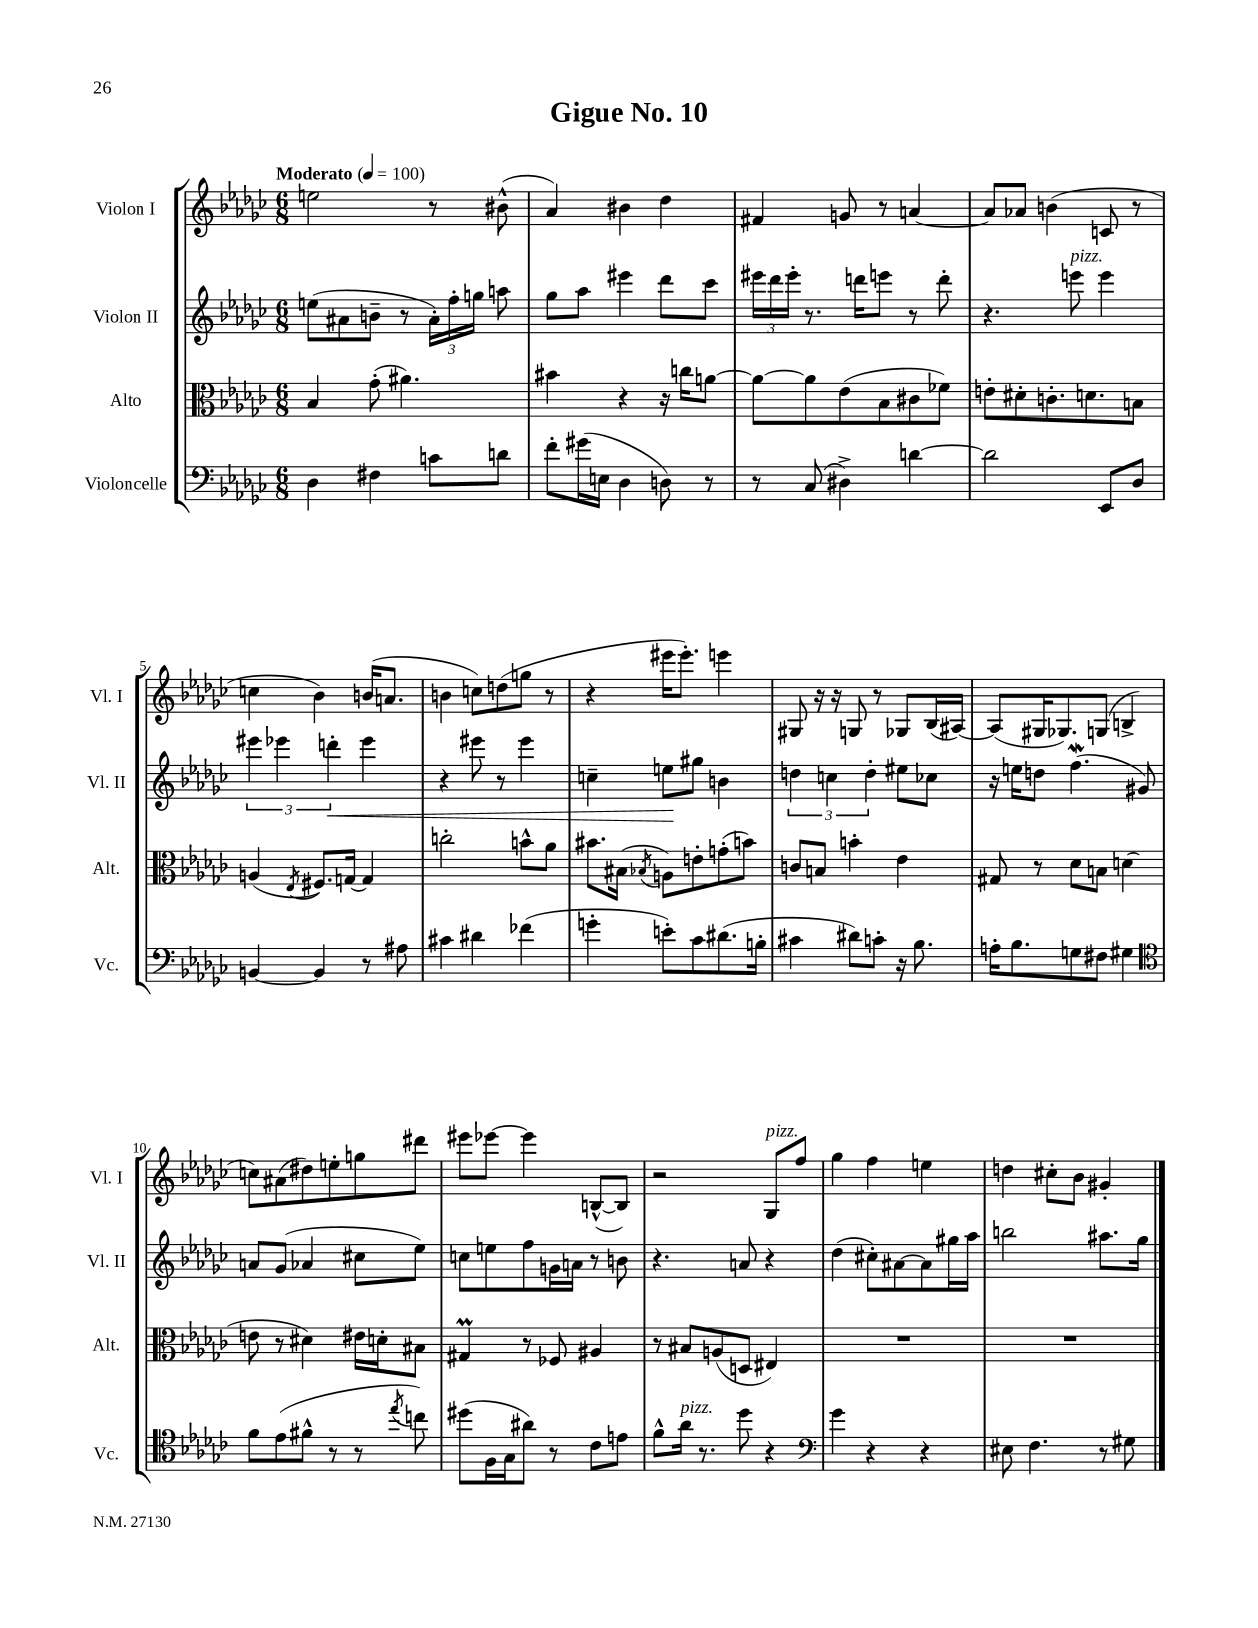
\header { title = "Gigue No. 10" }
<<
\new StaffGroup <<
\new Staff = "s0" \with { instrumentName = "Violon I" shortInstrumentName = "Vl. I" } {
    \clef treble \key ges \major \numericTimeSignature \time 6/8 \tempo "Moderato" 4 = 100
    \autoBeamOff e''2 r8 bis'8-^( |
    aes'4) bis'4 des''4 |
    fis'4 g'8 r8 a'4~ |
    a'8[ aes'8] b'4( c'8 r8 |
    c''4 bes'4) b'16[( a'8.] |
    b'4 c''8[) d''8( g''8] r8 |
    r4 eis'''16[ eis'''8.]-.) e'''4 |
    gis8 r16 r16 g8 r8 ges8[ bes16( ais16]~) |
    ais8[( gis16 ges8.) g8]( b4-> |
    c''8[) ais'8( dis''8) e''8-. g''8 dis'''8] |
    eis'''8[ ees'''8]~ ees'''4 b8[~-^( b8]) |
    r2 ges8[^\markup { \italic "pizz." } f''8] |
    ges''4 f''4 e''4 |
    d''4 cis''8[-. bes'8] gis'4-. \bar "|." |
}
\new Staff = "s1" \with { instrumentName = "Violon II" shortInstrumentName = "Vl. II" } {
    \clef treble \key ges \major \numericTimeSignature \time 6/8
    \autoBeamOff e''8[( ais'8 b'8]-- r8 \tuplet 3/2 { ais'16[-.) f''16-. g''16] } a''8 |
    ges''8[ aes''8] eis'''4 des'''8[ ces'''8] |
    \tuplet 3/2 { eis'''16[ des'''16 eis'''16]-. } r8. d'''16[ e'''8] r8 d'''8-. |
    r4. e'''8^\markup { \italic "pizz." } e'''4 |
    \tuplet 3/2 { eis'''4 ees'''4 d'''4-.\< } ees'''4 |
    r4 eis'''8 r8 eis'''4 |
    c''4-- e''8[\! gis''8] b'4 |
    \tuplet 3/2 { d''4 c''4 d''4-. } eis''8[ ces''8] |
    r16 e''16[ d''8] f''4.\mordent( gis'8) |
    a'8[ ges'8]( aes'4 cis''8[ ees''8]) |
    c''8[ e''8 f''8 g'16 a'16] r8 b'8 |
    r4. a'8 r4 |
    des''4( cis''8[-.) ais'8~ ais'8 gis''16 aes''16] |
    b''2 ais''8.[ ges''16] \bar "|." |
}
\new Staff = "s2" \with { instrumentName = "Alto" shortInstrumentName = "Alt." } {
    \clef alto \key ges \major \numericTimeSignature \time 6/8
    \autoBeamOff bes4 ges'8-.( ais'4.) |
    bis'4 r4 r16 c''16[ a'8]~ |
    a'8[~ a'8 ees'8( bes8 cis'8 fes'8]) |
    e'8[-. dis'8-. c'8.-. d'8. b8] |
    a4( \acciaccatura { ees8 } fis8.[) g16]~ g4 |
    c''2-. b'8[-^ aes'8] |
    bis'8.[ bis16]( \acciaccatura { bes8 } a8[) e'8-. g'8-.( b'8]) |
    c'8[ b8] b'4-. ees'4 |
    gis8 r8 des'8[ b8] d'4( |
    e'8 r8 dis'4) eis'16[ d'16-. bis8] |
    gis4\prall r8 fes8 ais4 |
    r8 bis8[ a8( d8] eis4) |
    R2. |
    R2. \bar "|." |
}
\new Staff = "s3" \with { instrumentName = "Violoncelle" shortInstrumentName = "Vc." } {
    \clef bass \key ges \major \numericTimeSignature \time 6/8
    \autoBeamOff des4 fis4 c'8[ d'8] |
    f'8[-. gis'16( e16] des4 d8) r8 |
    r8 ces8( dis4->) d'4~ |
    d'2 ees,8[ des8] |
    b,4~ b,4 r8 ais8 |
    cis'4 dis'4 fes'4( |
    g'4-. e'8[-.) ces'8 dis'8.( b16]-. |
    cis'4 dis'8[) c'8]-. r16 bes8. |
    a16[-. bes8. g8 fis8] gis4 |
    \clef tenor f'8[ ees'8( fis'8]-^ r8 r8 \acciaccatura { ees''8 } c''8) |
    dis''8[( f16 ges16 ais'8]) r8 ces'8[ e'8] |
    f'8[-^ aes'16]^\markup { \italic "pizz." } r8. des''8 r4 |
    \clef bass ges'4 r4 r4 |
    eis8 f4. r8 gis8 \bar "|." |
}
>>
>>
